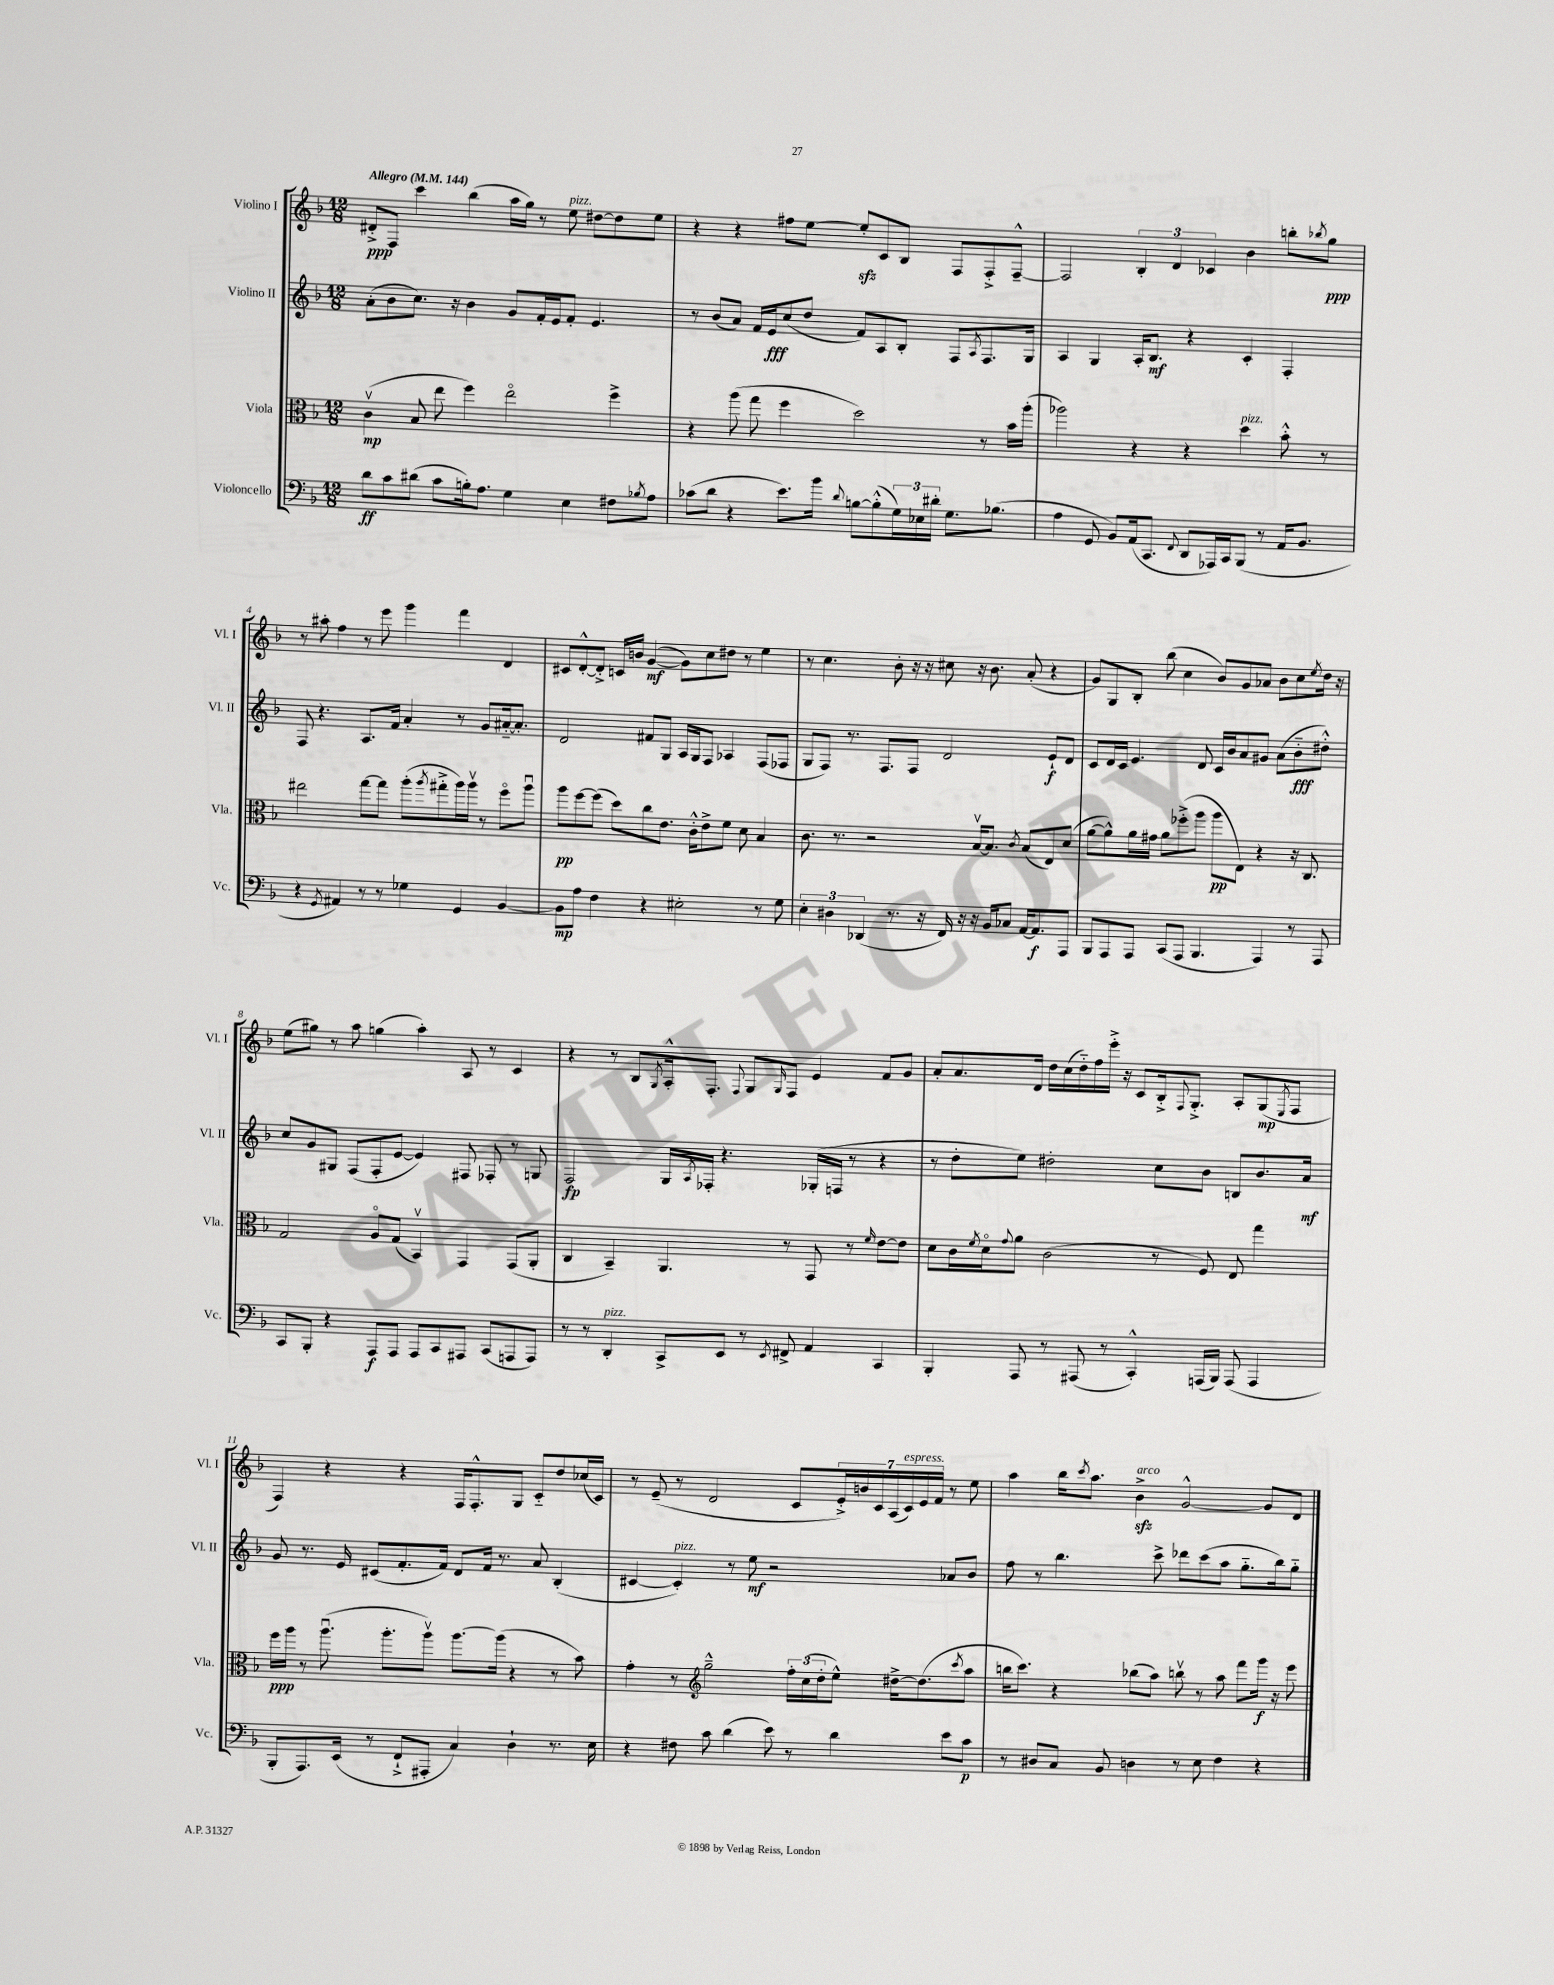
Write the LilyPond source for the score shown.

<<
\new StaffGroup <<
\new Staff = "s0" \with { instrumentName = "Violino I" shortInstrumentName = "Vl. I" } {
    \clef treble \key f \major \numericTimeSignature \time 12/8 \tempo "Allegro" 4 = 144
    dis'8-.->\ppp f8 c'''4 bes''4( a''16 g''16) r8 e''8^\markup { \italic "pizz." } dis''8~ dis''8 e''8 |
    r4 r4 fis''8 e''8~ e''8-.\sfz c'8 bes8 f8 f8-.-> f8~---^ |
    f2 \tuplet 3/2 { bes4-. d'4 ces'4 } bes'4 b''8-. \acciaccatura { bes''8 } g''8\ppp |
    r8 ais''8-. f''4 r8 e'''8 g'''4 f'''4 d'4 |
    cis'8 d'8~-.-^ d'8-.-> c'16 b'16 g'4~\mf( g'8) c''8 dis''8 r8 e''4 |
    r8 c''4. bes'8-. r16 r16 cis''8 r16 bes'8. a'8-.( r4 |
    g'8) g8 bes8-. bes''8( c''4 bes'8) g'8 aes'8 bes'8 c''8 \acciaccatura { e''8 } d''16 r16 |
    e''8( gis''8) r8 a''8 g''4( a''4-.) a8 r8 c'4 |
    r4 r8 bes8 \acciaccatura { g8 } a16-.-^ f8.-. \appoggiatura { f8 } g8 \grace { g16 } f8 e'4 f'8 g'8 |
    a'8-. a'8. d'16 d''16 c''16( d''16-_) f''16 e'''16-.-> r16 c'8 bes16-.-> \appoggiatura { f8 } g8.-.-> a8-. g8\mp( \acciaccatura { e8 } f8 |
    f4) r4 r4 f16 f8.-.-^ g8 c'8-_ d''8 ces''16( c'16) |
    r8 e'8--( r8 d'2 c'8 \tuplet 7/4 { e'16-.->) b'16 c'16 a16( c'16^\markup { \italic "espress." }) e'16 f'16 } r8 e''8 |
    a''4 bes''16 \acciaccatura { c'''8 } a''8. bes'4->\sfz^\markup { \italic "arco" } g'2~-^ g'8 d'8 \bar "|." |
}
\new Staff = "s1" \with { instrumentName = "Violino II" shortInstrumentName = "Vl. II" } {
    \clef treble \key f \major \numericTimeSignature \time 12/8
    a'8-.( bes'8 c''8.) r16 bes'4 g'8 f'16-. e'16 f'8-. e'4. |
    r8 bes'8( a'8) f'16 e'16\fff c''8( d''8 f'8) a8 bes8-. f8 \acciaccatura { a8 } f8. g16 |
    a4 g4 a16-. bes8.\mf r4 c'4-. f4-. |
    f8 r4. a8. f'16 a'4-. r8 g'8 ais'16~-_ ais'8.-. |
    d'2 fis'8 g8 a16 g16 f8 aes4 f8( fes8 |
    g8 f8) r8. f8. f8 d'2 e'8-!\f d'8 |
    c'8 d'16 c'16 e'4. d'8 c'16 bes'16 a'8 gis'8 a'8( bes'8-_\fff dis''8-.-^) |
    c''8 g'8 gis8 f8( f8-. e'8~ e'4) fis8 fes8-. r8 g8 |
    f2\fp g16 \acciaccatura { a8 } fes16-. r4. ges16-.( f16 r8 r4 |
    r8 d''8-. e''8) dis''2-. c''8 bes'8 b8 bes'8. a'16\mf |
    g'8 r8. e'16 cis'8( f'8.-. f'16) d'8 f'16 r8. a'8 bes4-.( |
    cis'4~ cis'4-.^\markup { \italic "pizz." }) r8 e''8\mf r2 aes'8 bes'8 |
    f''8 r8 bes''4. c'''8-> des'''8 c'''8( a''8 g''8.-_ bes''16) g''8-_ \bar "|." |
}
\new Staff = "s2" \with { instrumentName = "Viola" shortInstrumentName = "Vla." } {
    \clef alto \key f \major \numericTimeSignature \time 12/8
    c'4\upbow\mp( bes8 e''8 f''4) e''2\flageolet f''4-> |
    r4 a''8( g''8 f''4 d''2) r8 bes'16 a''16-.( |
    aes''2) r4 r4 d''4^\markup { \italic "pizz." } bes'8-.-^ r8 |
    eis''2 g''8~ g''8 a''8-.( \acciaccatura { a''8 } gis''8-.-> a''16) a''16\upbow r8 f''8\flageolet a''8\downbow |
    a''8\pp f''8~ f''8( d''8) c''8 e'8. c'16-.-^ e'8-> f'8 d'8 bes4 |
    c'8. r8. r2 bes16~\upbow bes8. \acciaccatura { c'8 } bes8( e8) d'8( |
    a'8~ a'8-^) a'16 gis'16 a'8 fes''8-.->( a''8 a''8\pp e8) r4 r16 c8. |
    g2 a8\flageolet g8( bes,4\upbow) g,4 g,8( a,8-. |
    c4 bes,4--) a,4. r8 g,8 r8 \grace { f'16 } e'8~ e'8 |
    d'8 c'16 \acciaccatura { f'8 } d'16\flageolet \appoggiatura { g'8 } a'8 c'2( r8 f8) e8 g''4 |
    f''16\ppp a''16 r8 a''8.\downbow( a''8.-. a''8\upbow) a''8.~ a''16( r4 r8 bes'8) |
    g'4-. r8 \clef treble g''2---^ \tuplet 3/2 { f''16-. c''16( d''16-. } e''8-^) dis''16~-> dis''8.( \acciaccatura { c'''8 } a''8 |
    b''16 c'''8.) r4 bes''8( a''8) b''8\upbow r8 a''8 f'''8 g'''16\f r16 e'''8 \bar "|." |
}
\new Staff = "s3" \with { instrumentName = "Violoncello" shortInstrumentName = "Vc." } {
    \clef bass \key f \major \numericTimeSignature \time 12/8
    d'8\ff c'8 dis'8( c'8 b16-.) a8. g4 e4 fis8 \acciaccatura { bes8 } a8 |
    ces'8( d'8 r4 e'8.) bes'16 \appoggiatura { d'8 } b8~ b8-.-^( \tuplet 3/2 { g16) ees16 dis'16-. } g8. bes8.( |
    a4 g,8 bes,8) a,16( c,8. \appoggiatura { f,8 } d,8 aes,,16) c,16 bes,,8( r8 a,16 bes,8. |
    r4 \acciaccatura { g,8 } ais,4) r8 r8 ges4 g,4 bes,4~ |
    bes,8\mp a8 f4 r4 eis2-. r8 g8 |
    \tuplet 3/2 { e4-. dis4 des,4( } r8. r16 f,16) r16 r16 bes,16 ces8 a,16~ a,8.\f a,,8 |
    bes,,8 a,,8 a,,8 c,8( a,,8 bes,,4. a,,4) r8 a,,8 |
    c,8 bes,,8-. r4 a,,8\f a,,8 a,,8 c,8 ais,,8 c,8( a,,8 a,,8) |
    r8 r8 d,4-.^\markup { \italic "pizz." } c,8-> e,8 r8 \acciaccatura { e,8 } fis,8-> a,4 c,4 |
    bes,,4-. a,,8 r8 ais,,8( r8 c,4-.-^) a,,16( bes,,16) a,,8( a,,4 |
    bes,,8-. a,,8.) e,16( r8 f,8-!-> ais,,8-. c4) d4-! r8. e16 |
    r4 fis8 c'8 d'4( e'8) r8 d'4 e'8 c'8\p |
    r8 dis8 c8 bes,8 d4 r8 e8 f4 r4 \bar "|." |
}
>>
>>
